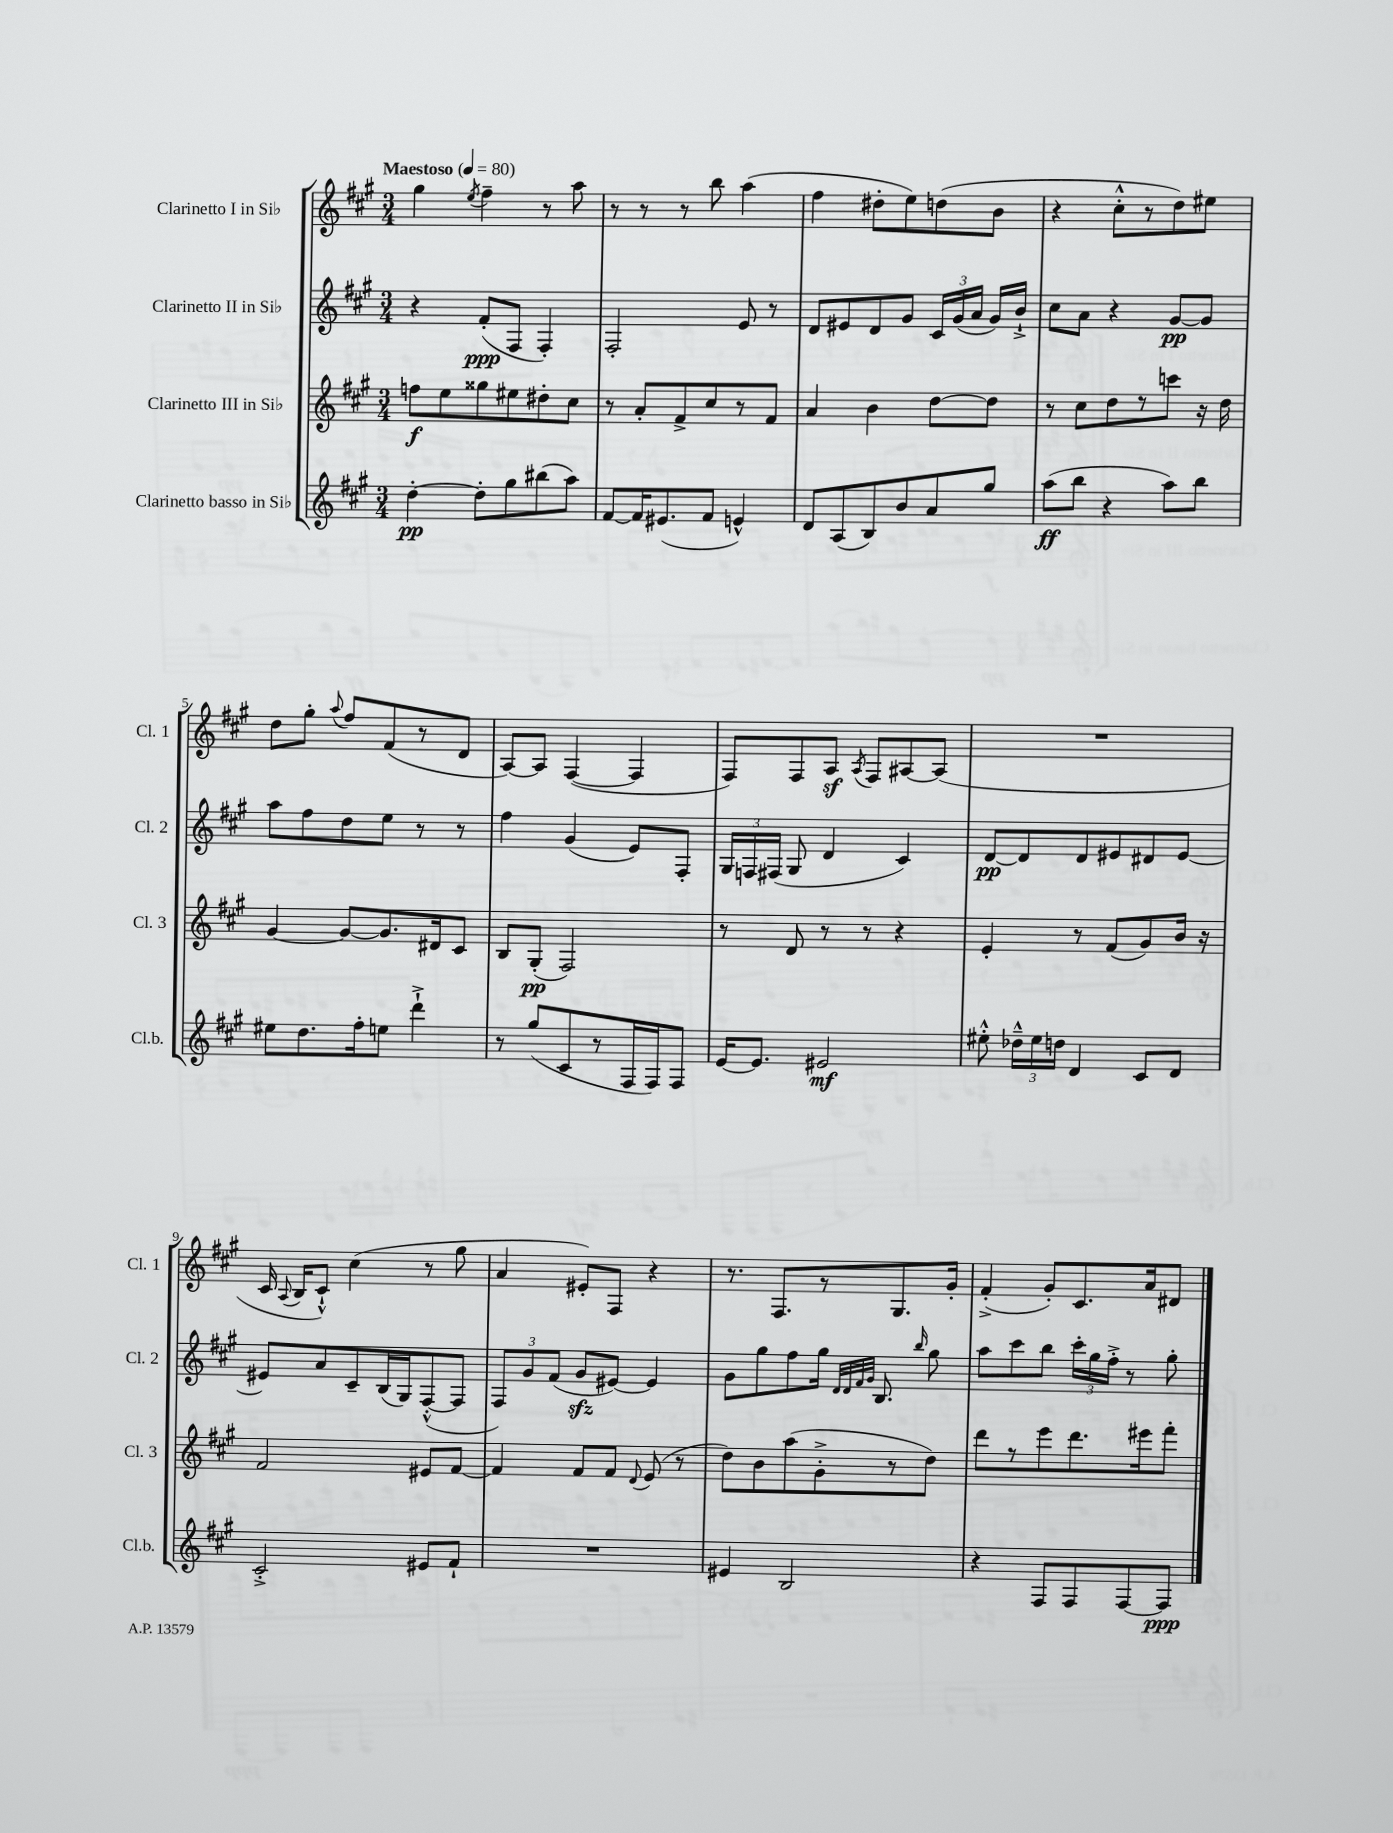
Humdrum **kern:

**kern	**kern	**kern	**kern
*staff4	*staff3	*staff2	*staff1
*clefG2	*clefG2	*clefG2	*clefG2
*k[f#c#g#]	*k[f#c#g#]	*k[f#c#g#]	*k[f#c#g#]
*M3/4	*M3/4	*M3/4	*M3/4
*MM80	*MM80	*MM80	*MM80
[4dd'	8ff	4r	4gg#
.	8ee	.	.
.	.	.	8qee
8dd']	8gg##	(8f#'	4ff#~
8gg#	8ee#	8F#	.
(8bb#	8dd#'	4F#')	8r
8aa)	8cc#	.	8aa
=	=	=	=
[8f#	8r	2F#'	8r
16f#]	8a'	.	8r
(8.e#	.	.	.
.	8f#^	.	8r
8f#	8cc#	.	8bb
4e^^)	8r	8e	(4aa
.	8f#	8r	.
=	=	=	=
8d	4a	8d	4ff#
(8A	.	8e#	.
8B)	4b	8d	8dd#'
8b	.	8g#	8ee)
8a	[8dd	24c#	(8dd
.	.	(24g#	.
.	.	24a	.
8gg#	8dd]	16g#)	8b
.	.	16b`^	.
=	=	=	=
(8aa	8r	8cc#	4r
8bb	8cc#	8a	.
4r	8dd	4r	8cc#'^^
.	8r	.	8r
8aa)	8ccc	[8g#	8dd)
8bb	16r	8g#]	8ee#
.	16dd	.	.
=	=	=	=
8ee#	[4g#	8aa	8dd
8.dd	.	8ff#	8gg#'
.	.	.	8qqaa
.	8g#_	8dd	8ff#
16ff#'	.	.	.
8ee	8.g#]	8ee	(8f#
4ddd`^	.	8r	8r
.	16d#	.	.
.	8c#	8r	8d
=	=	=	=
8r	8B	4ff#	[8A)
(8gg#	(8G#'	.	8A]
8c#	2F#)	(4g#	([4F#
8r	.	.	.
16F#	.	8e)	4F#]
16F#)	.	.	.
8F#	.	8F#'	.
=	=	=	=
[16e	8r	24G#	8F#)
.	.	24F	.
8.e]	.	.	.
.	.	(24F#	.
.	8d	8G#	8F#
2e#	8r	4d	8A
.	.	.	8qA
.	8r	.	8F#
.	4r	4c#)	[8A#
.	.	.	(8A#]
=	=	=	=
8ee#'^^	4e'	[8d	2.r
24dd-~^^	.	8d]	.
24ee#	.	.	.
24dd	.	.	.
4d	8r	8d	.
.	(8f#	8e#	.
8c#	8g#)	8d#	.
8d	16b	[8e#	.
.	16r	.	.
=	=	=	=
2c#'^	2f#	8e#]	16c#
.	.	.	8qqA
.	.	.	16B
.	.	8a	8c#`^^)
.	.	8c#~	(4cc#
.	.	(16B	.
.	.	16G#)	.
8e#	8e#	([8F#'^^	8r
8f#`	[8f#	8F#]	8gg#
=	=	=	=
2.r	4f#]	12F#)	4a
.	.	12g#	.
.	.	(12f#	.
.	8f#	8g#	8e#')
.	8f#	[8e#)	8F#
.	8qqd	.	.
.	(8e	4e#]	4r
.	8r	.	.
=	=	=	=
4e#	8dd)	8g#	8.r
.	8b	8gg#	.
.	.	.	8.F#
2B	(8aa	8ff#	.
.	8g#'^	16gg#	8r
.	.	32qqd	.
.	.	32qqd	.
.	.	32qqf#	.
.	.	32qqg#	.
.	.	8.B	.
.	8r	.	8.G#
.	.	16qqbb	.
.	8dd)	8gg#	.
.	.	.	16g#'
=	=	=	=
4r	8ddd	8aa	(4f#'^
.	8r	8ccc#	.
8F#	8eee	8bb	8g#')
8F#	8.ddd	24ccc#'	8.c#
.	.	24gg#	.
.	.	24ff#'^	.
[8F#	.	8r	.
.	16eee#	.	16a
8F#]	8fff#'	8gg#'	8d#
==	==	==	==
*-	*-	*-	*-
